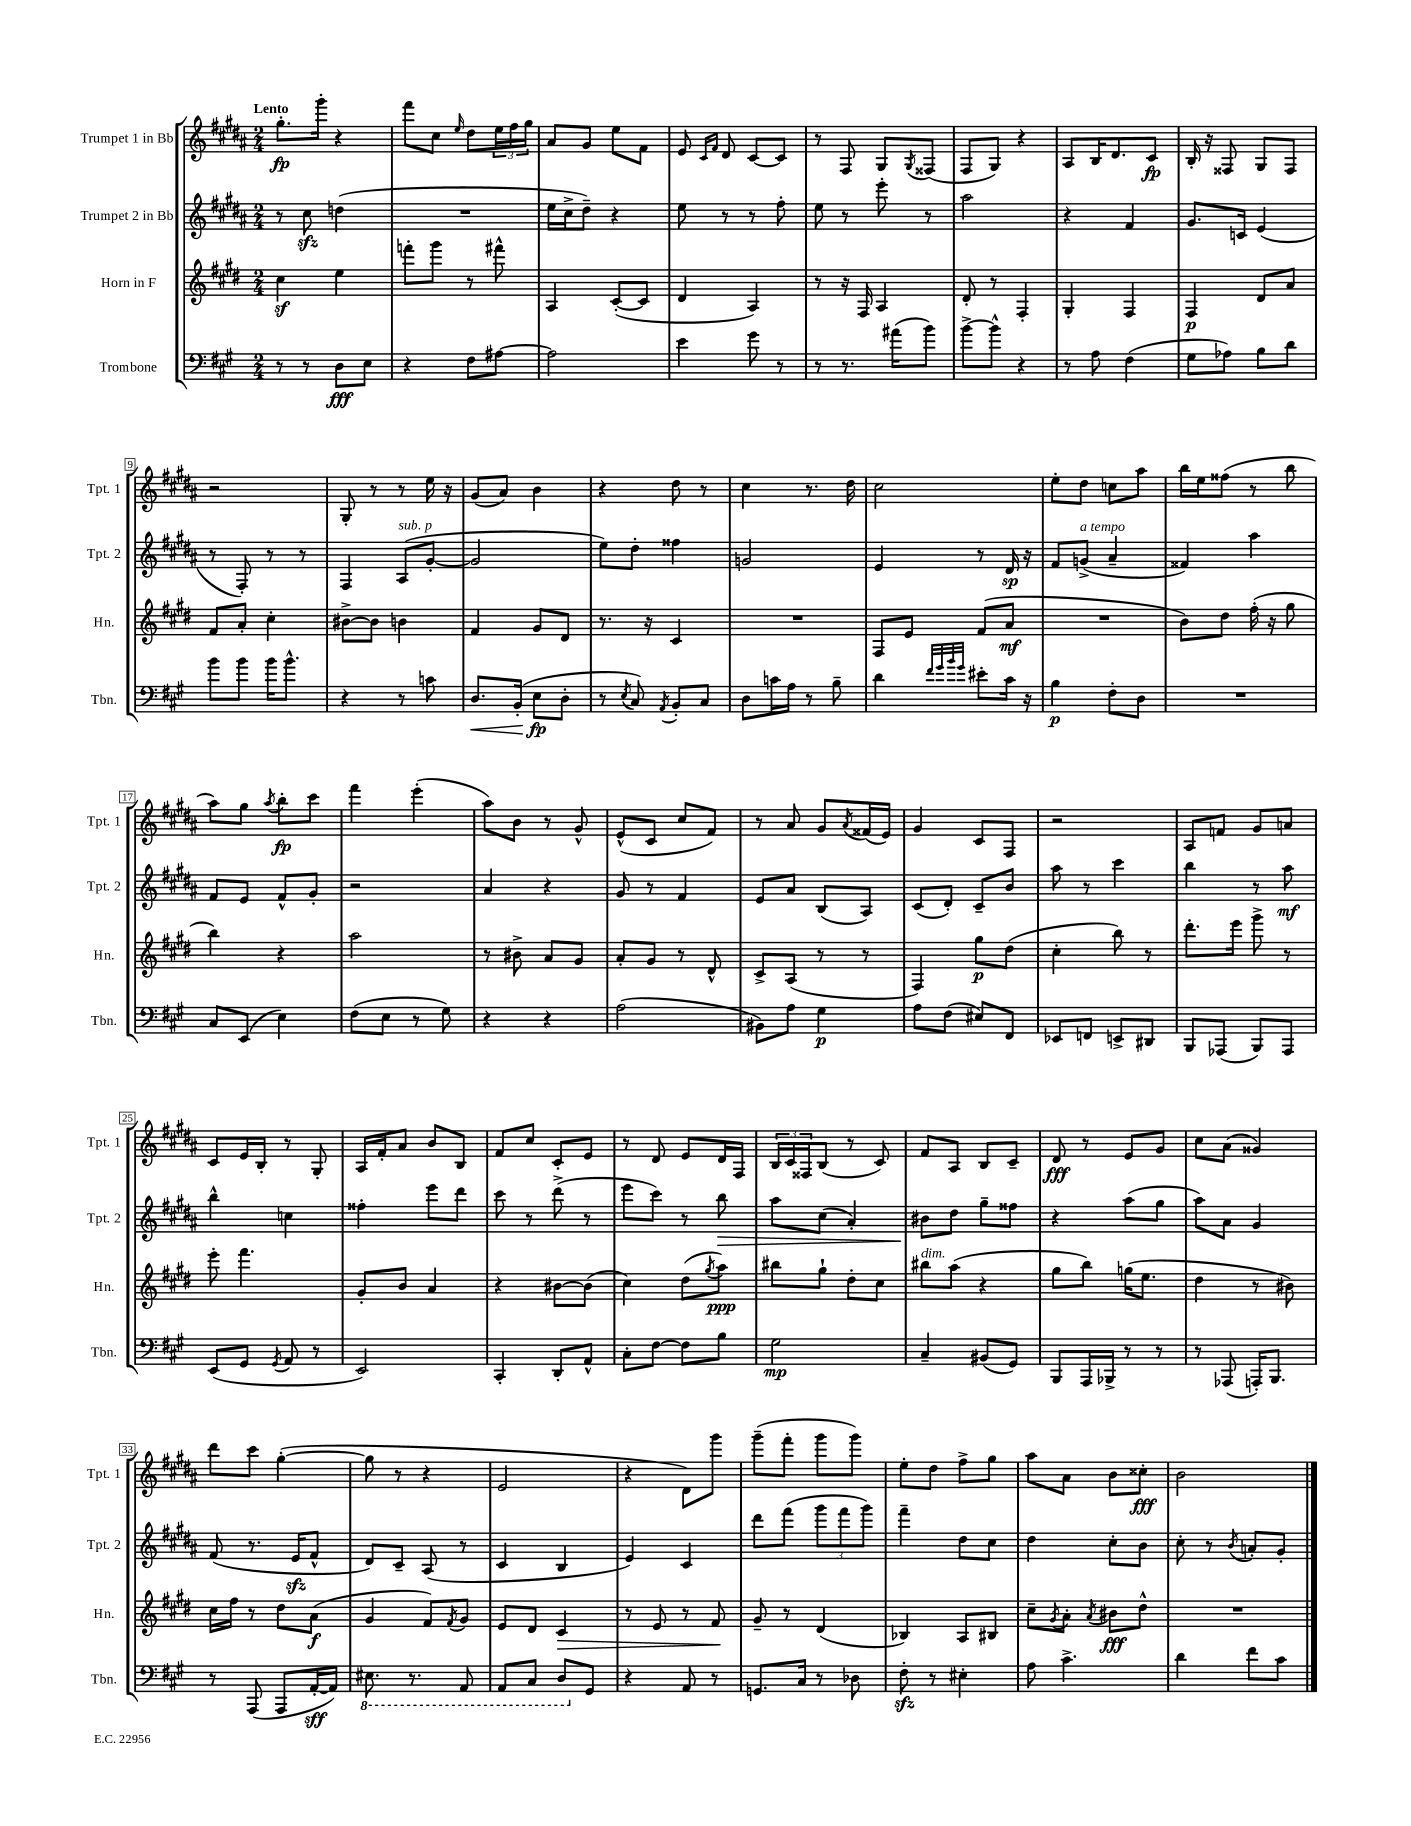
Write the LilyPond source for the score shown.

<<
\new StaffGroup <<
\new Staff = "s0" \with { instrumentName = "Trumpet 1 in Bb" shortInstrumentName = "Tpt. 1" } {
    \clef treble \key b \major \numericTimeSignature \time 2/4 \tempo "Lento"
    gis''8.-.\fp gis'''16-. r4 |
    fis'''8 cis''8 \grace { e''16 } dis''8 \tuplet 3/2 { e''16 fis''16 gis''16 } |
    ais'8 gis'8 e''8 fis'8 |
    e'8 \grace { cis'16 fis'16 } dis'8 cis'8~ cis'8 |
    r8 fis8 gis8 \acciaccatura { gis8 } fisis8( |
    fis8 gis8) r4 |
    ais8 b16 dis'8. cis'8\fp |
    b16-. r16 fisis8 gis8 fisis8 |
    r2 |
    gis8-. r8 r8 e''16 r16 |
    gis'8( ais'8) b'4 |
    r4 dis''8 r8 |
    cis''4 r8. dis''16 |
    cis''2 |
    e''8-. dis''8 c''8 ais''8 |
    b''16 e''16 fisis''8( r8 b''8 |
    ais''8) gis''8 \acciaccatura { ais''8 } b''8-.\fp cis'''8 |
    fis'''4 e'''4-.( |
    ais''8) b'8 r8 gis'8-^ |
    e'8-^( cis'8 cis''8 fis'8) |
    r8 ais'8 gis'8 \acciaccatura { ais'8 } fisis'16( e'16) |
    gis'4 cis'8 fis8 |
    r2 |
    ais8 f'8 gis'8 a'8 |
    cis'8 e'16 b16-. r8 gis8-. |
    ais16 fis'16-. ais'8 b'8 b8 |
    fis'8 cis''8 cis'8-. e'8 |
    r8 dis'8 e'8 dis'16 fis16 |
    \tuplet 3/2 { b16 cis'16 fisis16 } b8( r8 cis'8) |
    fis'8 ais8 b8 cis'8-- |
    dis'8\fff r8 e'8 gis'8 |
    cis''8 ais'8( gisis'4) |
    dis'''8 cis'''8 gis''4~-.( |
    gis''8 r8 r4 |
    e'2 |
    r4 dis'8) gis'''8 |
    gis'''8--( fis'''8-. gis'''8 gis'''8) |
    e''8-. dis''8 fis''8-> gis''8 |
    ais''8 ais'8 b'8 cisis''8-.\fff |
    b'2 \bar "|." |
}
\new Staff = "s1" \with { instrumentName = "Trumpet 2 in Bb" shortInstrumentName = "Tpt. 2" } {
    \clef treble \key b \major \numericTimeSignature \time 2/4
    r8 cis''8\sfz d''4( |
    R2 |
    e''16 cis''16-> dis''8--) r4 |
    e''8 r8 r8 fis''8-. |
    e''8 r8 e'''8-. r8 |
    ais''2 |
    r4 fis'4 |
    gis'8. c'16 e'4( |
    r8 fis8-.) r8 r8 |
    fis4 ais8^\markup { \italic "sub. p" }( gis'8~-. |
    gis'2 |
    e''8) dis''8-. fisis''4 |
    g'2 |
    e'4 r8 dis'16\sp r16 |
    fis'8 g'8->^\markup { \italic "a tempo" }( ais'4-- |
    fisis'4) ais''4 |
    fis'8 e'8 fis'8-^ gis'8-. |
    r2 |
    ais'4 r4 |
    gis'8 r8 fis'4 |
    e'8 ais'8 b8( ais8) |
    cis'8( dis'8-.) cis'8-- b'8 |
    ais''8 r8 cis'''4 |
    b''4 r8 ais''8\mf |
    b''4-^ c''4 |
    fisis''4-. e'''8 dis'''8 |
    cis'''8 r8 dis'''8->( r8 |
    e'''8 cis'''8) r8 b''8\> |
    ais''8 cis''8( ais'4-.) |
    bis'8\! dis''8 gis''8-- fisis''8 |
    r4 ais''8( gis''8 |
    ais''8) ais'8 gis'4 |
    fis'8( r8. e'16\sfz fis'8-^ |
    dis'8) cis'8-- ais8( r8 |
    cis'4 b4 |
    e'4) cis'4 |
    dis'''8 fis'''8( \tuplet 3/2 { gis'''8 fis'''8 gis'''8) } |
    fis'''4-- dis''8 cis''8 |
    dis''4 cis''8-. b'8 |
    cis''8-. r8 \acciaccatura { b'8 } a'8-. gis'8-. \bar "|." |
}
\new Staff = "s2" \with { instrumentName = "Horn in F" shortInstrumentName = "Hn." } {
    \clef treble \key e \major \numericTimeSignature \time 2/4
    cis''4\sf e''4 |
    f'''8-. gis'''8 r8 fis'''8-^ |
    a4 cis'8~-.( cis'8 |
    dis'4 a4) |
    r8 r16 fis16 a4 |
    dis'8-. r8 fis4-. |
    gis4-. fis4 |
    fis4\p dis'8 a'8 |
    fis'8 a'8-. cis''4-. |
    bis'8~-> bis'8 b'4 |
    fis'4 gis'8 dis'8 |
    r8. r16 cis'4 |
    R2 |
    fis8 e'8 fis'8( a'8\mf |
    R2 |
    b'8) dis''8 fis''16-.( r16 gis''8 |
    b''4) r4 |
    a''2 |
    r8 bis'8-> a'8 gis'8 |
    a'8-. gis'8 r8 dis'8-^ |
    cis'8-> a8( r8 r8 |
    fis4) gis''8\p dis''8( |
    cis''4-. b''8) r8 |
    dis'''8.-. e'''16 gis'''8-> r8 |
    e'''8-. fis'''4. |
    gis'8-. b'8 a'4 |
    r4 bis'8~ bis'8( |
    cis''4) dis''8( \acciaccatura { gis''8 } a''8\ppp) |
    bis''8 gis''8-! dis''8-. cis''8 |
    bis''8^\markup { \italic "dim." } a''8( r4 |
    gis''8 b''8) g''16( e''8. |
    dis''4 r8 bis'8) |
    cis''16 fis''16 r8 dis''8 a'8\f( |
    gis'4 fis'8) \acciaccatura { fis'8 } gis'8 |
    e'8 dis'8 cis'4\> |
    r8 e'8 r8 fis'8\! |
    gis'8-- r8 dis'4( |
    bes4) a8 bis8 |
    cis''8-- \acciaccatura { gis'8 } a'8-. \acciaccatura { a'8 } bis'8\fff dis''8-^ |
    R2 \bar "|." |
}
\new Staff = "s3" \with { instrumentName = "Trombone" shortInstrumentName = "Tbn." } {
    \clef bass \key a \major \numericTimeSignature \time 2/4
    r8 r8 d8\fff e8 |
    r4 fis8 ais8~ |
    ais2 |
    e'4 gis'8 r8 |
    r8 r8. ais'16( b'8) |
    b'8~-> b'8-^ r4 |
    r8 a8 fis4( |
    gis8 aes8) b8 d'8 |
    b'8 b'8 b'16 b'8.-^ |
    r4 r8 c'8 |
    d8.\< b,16-.( e8\fp\! d8-. |
    r8 \acciaccatura { e8 } cis8) \acciaccatura { a,8 } b,8-. cis8 |
    d8 c'16 a16 r8 b8-- |
    d'4 \grace { fis'32 gis'32 b'32 gis'32 } eis'8-. cis'16 r16 |
    b4\p fis8-. d8 |
    R2 |
    cis8 e,8( e4) |
    fis8( e8 r8 gis8) |
    r4 r4 |
    a2( |
    bis,8) a8 gis4\p |
    a8 fis8( eis8) fis,8 |
    ees,8 f,8 e,8-> dis,8 |
    b,,8 aes,,8( b,,8) aes,,8 |
    e,8( gis,8 \acciaccatura { gis,8 } a,8 r8 |
    e,2) |
    cis,4-. d,8-. a,8-^ |
    cis8-. fis8~ fis8 b8 |
    gis2\mp |
    cis4-- bis,8( gis,8) |
    b,,8 a,,16 bes,,16-> r8 r8 |
    r8 aes,,8( a,,16-.) b,,8. |
    r8 a,,8( a,,8 a,16~-.\sff a,16) |
    \ottava #-1 eis,8. r8. a,,8 |
    a,,8 cis,8 d,8 \ottava #0 gis,8 |
    r4 a,8 r8 |
    g,8. cis16 r8 des8 |
    fis8-.\sfz r8 eis4-. |
    a8 cis'4.-> |
    d'4 fis'8 cis'8 \bar "|." |
}
>>
>>
\layout { \context { \Score \override BarNumber.stencil = #(make-stencil-boxer 0.1 0.3 ly:text-interface::print) } }
